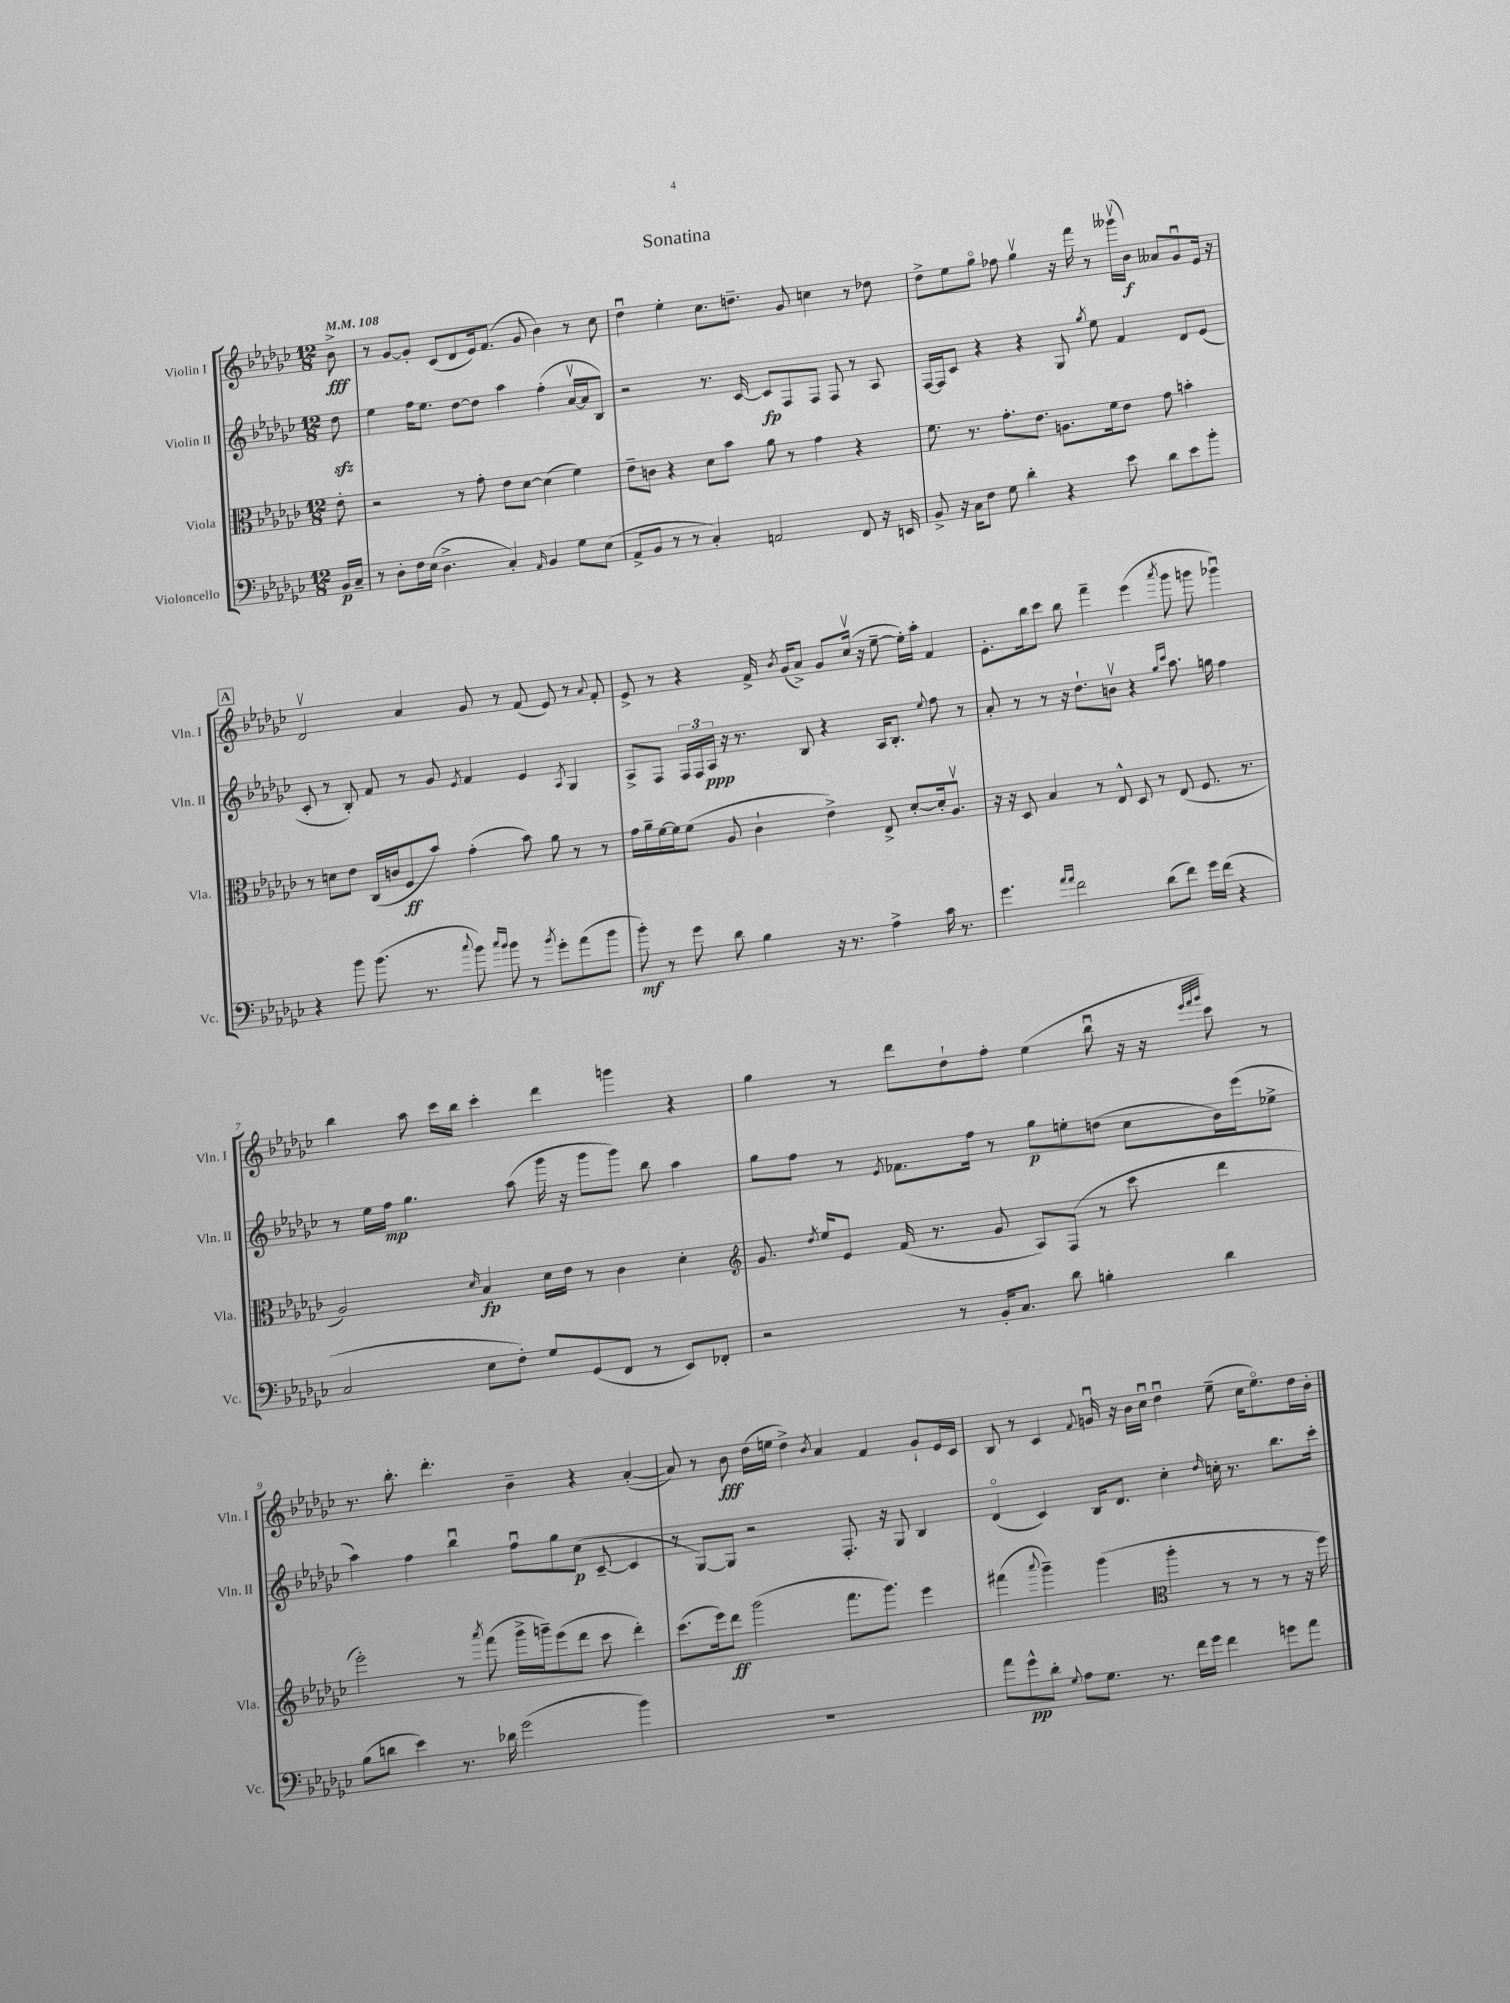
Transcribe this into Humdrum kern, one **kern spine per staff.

**kern	**dynam	**kern	**dynam	**kern	**dynam	**kern	**dynam
*part4	*part4	*part3	*part3	*part2	*part2	*part1	*part1
*staff4	*staff4	*staff3	*staff3	*staff2	*staff2	*staff1	*staff1
*I"Violoncello	*	*I"Viola	*	*I"Violin II	*	*I"Violin I	*
*I'Vc.	*	*I'Vla.	*	*I'Vln. II	*	*I'Vln. I	*
*clefF4	*	*clefC3	*	*clefG2	*	*clefG2	*
*k[b-e-a-d-g-c-]	*	*k[b-e-a-d-g-c-]	*	*k[b-e-a-d-g-c-]	*	*k[b-e-a-d-g-c-]	*
*M12/8	*	*M12/8	*	*M12/8	*	*M12/8	*
*MM108	*	*MM108	*	*MM108	*	*MM108	*
=	=	=	=	=	=	=	=
16BB-/LL	p	8e-'\	.	8dd-zz\	.	8b-^\	fff
16C-~/JJ	.	.	.	.	.	.	.
=1	=1	=1	=1	=1	=1	=1	=1
8r	.	2r	.	4ee-\	.	8r	.
8D-'\L	.	.	.	.	.	[8g-/L	.
16F\L	.	.	.	16ff\KL	.	8g-'/J]	.
(16E-\JJ	.	.	.	8.ee-\J	.	.	.
4.D-^\	.	.	.	.	.	(8c-/L	.
.	.	8r	.	[8dd-\L	.	8d-/	.
.	.	8g-'\	.	8dd-\J]	.	16e-/k)	.
.	.	.	.	.	.	(8.f/J	.
4C-'/)	.	8e-\L	.	4aa-\	.	.	.
.	.	[8d-\J	.	.	.	8g-/	.
16qqAA-/	.	.	.	.	.	.	.
4BB-/	.	(4d-\]	.	(4ff'\	.	4b-\)	.
8G-\L	.	4f\)	.	[16a-v/LL	.	8r	.
.	.	.	.	16a-/J]	.	.	.
(8E-\J	.	.	.	8B-/J)	.	8cc-\	.
=2	=2	=2	=2	=2	=2	=2	=2
8AA-^/L	.	8e-~\L	.	2r	.	4dd-u\	.
8BB-/J	.	8cn\J	.	.	.	.	.
8r	.	4r	.	.	.	4ee-'\	.
8r	.	.	.	.	.	.	.
4C-'/)	.	8d-\L	.	8.r	.	8.cc-\L	.
.	.	8b-\J	.	.	.	.	.
.	.	.	.	[16c-/	.	8.ddn~\J	.
2AAn/	.	8a-\	.	8c-/L]	fp	.	.
.	.	8r	.	8F/	.	8g-/	.
.	.	4g-\	.	8F/J	.	4ccn\	.
.	.	.	.	8F/	.	.	.
8FF/	.	4r	.	8r	.	8r	.
16r	.	.	.	8A-/	.	8dd-X\	.
16EEn/	.	.	.	.	.	.	.
=3	=3	=3	=3	=3	=3	=3	=3
8BB-^/	.	8.f\	.	[16F/LL	.	8dd-^\L	.
.	.	.	.	16F/J]	.	.	.
16r	.	.	.	8c-/J	.	8ee-\	.
16C-\KL	.	8.r	.	.	.	.	.
8F\J	.	.	.	4r	.	8gg-\J	.
8G-\	.	8.g-'\L	.	.	.	8ff-X\	.
4d-'\	.	.	.	4r	.	4gg-v\	.
.	.	8.e-\J	.	.	.	.	.
4r	.	8.An\L	.	8G-/	.	16r	.
.	.	.	.	.	.	16fff\	.
.	.	.	.	8qgg-/	.	.	.
.	.	.	.	8ee-\	.	8r	.
.	.	16f\k	.	.	.	.	.
8e-\	.	8e-\J	.	4f/	.	(16ggg--Xv\LL	.
.	.	.	.	.	.	16b-\JJ)	f
8d-\L	.	8g-\	.	.	.	8a--X/L	.
8e-\	.	4bn'\	.	8d-/L	.	8g-u/	.
8b-'\J	.	.	.	(8e-/J	.	16e-/Jk	.
.	.	.	.	.	.	16r	.
!!LO:LB:g=z
!!LO:REH:place=s1:t=A
=4	=4	=4	=4	=4	=4	=4	=4
4r	.	8r	.	8c-'/	.	2d-v/	.
.	.	8dn\L	.	8r	.	.	.
8b-\	.	8e-\J	.	8B-'/)	.	.	.
(8.b-\	.	(16C-/LL	.	8f/	.	.	.
.	.	16cn/J	.	.	.	.	.
.	.	8F/	ff	8r	.	4a-/	.
8.r	.	.	.	.	.	.	.
.	.	8b-/J)	.	8g-/	.	.	.
8qqcc-/	.	.	.	8qe-/	.	.	.
8b-\)	.	(4g-'\	.	4f/	.	8g-/	.
16qqcc-/LL	.	.	.	.	.	.	.
16qqb-/JJ	.	.	.	.	.	.	.
8b-\	.	.	.	.	.	8r	.
8r	.	8b-\)	.	4e-/	.	(8f/	.
8qb-/	.	.	.	.	.	.	.
8g-'\L	.	8a-\	.	.	.	8e-/)	.
.	.	.	.	8qA-/	.	.	.
(8a-\	.	8r	.	4G-/	.	8r	.
.	.	.	.	.	.	8qqa-/	.
8b-\J	.	8r	.	.	.	8f'/	.
=5	=5	=5	=5	=5	=5	=5	=5
8b-'\)	mf	16g-\LL	.	8A-^/L	.	8e-^/	.
.	.	16a-~\	.	.	.	.	.
8r	.	[16f\	.	8F/J	.	8r	.
.	.	16f\J]	.	.	.	.	.
8g-\	.	(8f\J	.	24F/LL	.	4r	.
.	.	.	.	24F/	.	.	.
.	.	.	.	24A-/JJ	ppp	.	.
8d-\	.	8A-/	.	16r	.	.	.
.	.	.	.	8.r	.	.	.
4B-\	.	4c-`\	.	.	.	16f^/	.
.	.	.	.	.	.	8qb-/	.
.	.	.	.	.	.	(16g-/KL	.
.	.	.	.	8B-/	.	8a-^/J)	.
16r	.	4e-^\)	.	4r	.	8g-/L	.
8.r	.	.	.	.	.	.	.
.	.	.	.	.	.	(16cc-v/Jk	.
.	.	.	.	.	.	16r	.
4A-^\	.	8E-^/	.	16A-/KL	.	[8ee-~\	.
.	.	.	.	8.B-'/J	.	.	.
.	.	[8d-'/L	.	.	.	16ee-'\LL])	.
.	.	.	.	.	.	16aa-'\JJ	.
.	.	.	.	8qqee-/	.	.	.
16c-\	.	16d-'/k]	.	8ff\	.	4f/	.
8.r	.	8.A-v/J	.	.	.	.	.
.	.	.	.	8r	.	.	.
=6	=6	=6	=6	=6	=6	=6	=6
4.g-\	.	16r	.	8a-'/	.	8.e-'\L	.
.	.	16r	.	.	.	.	.
.	.	8D-/	.	8r	.	.	.
.	.	.	.	.	.	16bb-\k	.
.	.	4B-/	.	8r	.	8ccc-\J	.
16qqa-/LL	.	.	.	.	.	.	.
16qqa-/JJ	.	.	.	.	.	.	.
2f\	.	.	.	16r	.	8bb-\	.
.	.	.	.	8.dd-`\L	.	.	.
.	.	8r	.	.	.	4fff~\	.
.	.	8E-^^/	.	8bnv\J	.	.	.
.	.	8D-/	.	4r	.	(4eee-\	.
(8d-\L	.	8r	.	.	.	.	.
.	.	.	.	16qqgg-/LL	.	.	.
.	.	.	.	16qqccc-/JJ	.	8qaaa-/	.
8f\J)	.	(8E-/	.	8.aa-\	.	8ggg-\	.
16g-\LL	.	8.F/	.	.	.	8gggn\	.
(16f\JJ	.	.	.	16ggn\	.	.	.
4r	.	.	.	4ff\	.	4ggg-Xu\)	.
.	.	8.r	.	.	.	.	.
!!LO:LB:g=z
=7	=7	=7	=7	=7	=7	=7	=7
2C-/	.	2A-/)	.	8r	.	4bb-\	.
.	.	.	.	16ee-\LL	.	.	.
.	.	.	.	16ff\JJ	mp	.	.
.	.	.	.	4.gg-\	.	8aa-\	.
.	.	.	.	.	.	16ccc-\LL	.
.	.	.	.	.	.	16bb-\JJ	.
.	.	16qqd-/	.	.	.	.	.
8E-\L	.	4B-/	fp	.	.	4ccc-'\	.
8F'\J)	.	.	.	(8aa-\	.	.	.
8G-/L	.	16d-\LL	.	16ggg-\	.	4ddd-\	.
.	.	16e-\JJ	.	16r	.	.	.
(8GG-/	.	8r	.	8ggg-\L	.	.	.
8FF/J	.	4c-\	.	8ggg-\J)	.	4gggn\	.
8r	.	.	.	8bb-\	.	.	.
8EE-/L)	.	4d-'\	.	4aa-\	.	4r	.
8FF-X'/J	.	.	.	.	.	.	.
=8	=8	=8	=8	=8	=8	=8	=8
*	*	*clefG2	*	*	*	*	*
2r	.	8.g-/	.	8gg-\L	.	4gg-\	.
.	.	.	.	8ff\J	.	.	.
.	.	8qdd-/	.	.	.	.	.
.	.	16ee-/KL	.	.	.	.	.
.	.	8e-/J	.	8r	.	8r	.
.	.	.	.	8qe-/	.	.	.
.	.	(16f/	.	8.f-X\L	.	8ddd-\L	.
.	.	8.r	.	.	.	.	.
8r	.	.	.	.	.	8dd-`\	.
.	.	.	.	16ff\Jk	.	.	.
16BB-'/KL	.	8g-/	.	8r	.	8ff'\J	.
8.C-/J	.	.	.	.	.	.	.
.	.	8A-/L)	.	8gg-\L	p	(4ee-\	.
8d-\	.	(8F/J	.	8een'\	.	.	.
4Bn'\	.	8r	.	(8ddn\J	.	8bb-u\	.
.	.	8ccc-\	.	8cc-\L	.	16r	.
.	.	.	.	.	.	16r	.
.	.	.	.	.	.	32qqeee-/LLL	.
.	.	.	.	.	.	32qqfff/	.
.	.	.	.	.	.	32qqggg-/JJJ	.
4d-\	.	4ddd-\	.	16b-\L)	.	8ccc-\)	.
.	.	.	.	(16eee-\J	.	.	.
.	.	.	.	8ee-X^\J	.	8r	.
!!LO:LB:g=z
=9	=9	=9	=9	=9	=9	=9	=9
(8B-\L	.	2eee-'\)	.	4aa-\)	.	8.r	.
8dn\J	.	.	.	.	.	.	.
.	.	.	.	.	.	8.bb-'\	.
4e-\)	.	.	.	4ff\	.	.	.
.	.	.	.	.	.	4.ddd-'\	.
8.r	.	8r	.	4bb-u\	.	.	.
.	.	8qaaa-/	.	.	.	.	.
.	.	(8fff\	.	.	.	.	.
16d-X\	.	.	.	.	.	.	.
(2g-\	.	16ggg-^\LL	.	8ffu\L	.	4b-~\	.
.	.	16gggn~\J)	.	.	.	.	.
.	.	(8eee-\	.	8gg-\	.	.	.
.	.	8ddd-\J	.	(8cc-\J	p	4r	.
.	.	8ccc-\	.	[8c-~/	.	.	.
4b-\)	.	4ddd-'\)	.	4c-/]	.	([4a-'/	.
=10	=10	=10	=10	=10	=10	=10	=10
1.r	.	(8.ccc-\L	.	8r	.	8a-/])	.
.	.	.	.	[8G-/L)	.	8r	.
.	.	16eee-\k)	.	.	.	.	.
.	.	8ddd-\J	ff	8G-/J]	.	8b-\	fff
.	.	(2ggg-\	.	2r	.	(16dd-\LL	.
.	.	.	.	.	.	16een\JJ	.
.	.	.	.	.	.	4dd-^\)	.
.	.	.	.	.	.	8qb-/	.
.	.	.	.	.	.	4a-/	.
.	.	8.fff\L	.	8.F'/	.	.	.
.	.	.	.	.	.	4f/	.
.	.	8.ggg-\J)	.	16r	.	.	.
.	.	.	.	8G-/	.	.	.
.	.	4eee-\	.	4B-/	.	8g-`/L	.
.	.	.	.	.	.	16e-/L	.
.	.	.	.	.	.	16c-/JJ	.
=11	=11	=11	=11	=11	=11	=11	=11
8a-\L	.	(4fff#X\	.	(4d-/	.	8B-/	.
8g-^^\	pp	.	.	.	.	8r	.
.	.	8qqaaa-/	.	.	.	.	.
8d-'\J	.	4ggg-~\)	.	4c-/)	.	4c-/	.
8qqG-/	.	.	.	.	.	.	.
8A-\L	.	.	.	.	.	.	.
.	.	.	.	.	.	8qqf/	.
8.G-\J	.	(4ggg-\	.	16B-/KL	.	16gnu/	.
.	.	.	.	8.d-/J	.	16r	.
.	.	.	.	.	.	16b-\LL	.
8.r	.	.	.	.	.	16cc-u\JJ	.
*	*	*clefC3	*	*	*	*	*
.	.	4aa-'\	.	4cc-'\	.	4dd-u\	.
16f\LL	.	.	.	.	.	.	.
16g-\JJ	.	.	.	.	.	.	.
.	.	.	.	16qqdd-/	.	.	.
4f\	.	8r	.	16ccn'\	.	(8ee-~\	.
.	.	.	.	8.r	.	.	.
.	.	8r	.	.	.	16cc-\KL	.
.	.	.	.	.	.	8.ee-\)	.
8gn\L	.	8r	.	8.bb-\L	.	.	.
8a-\J	.	16r	.	.	.	16dd-\L	.
.	.	16ff\)	.	16ccc-'\Jk	.	16b-'\JJ	.
==	==	==	==	==	==	==	==
*-	*-	*-	*-	*-	*-	*-	*-
